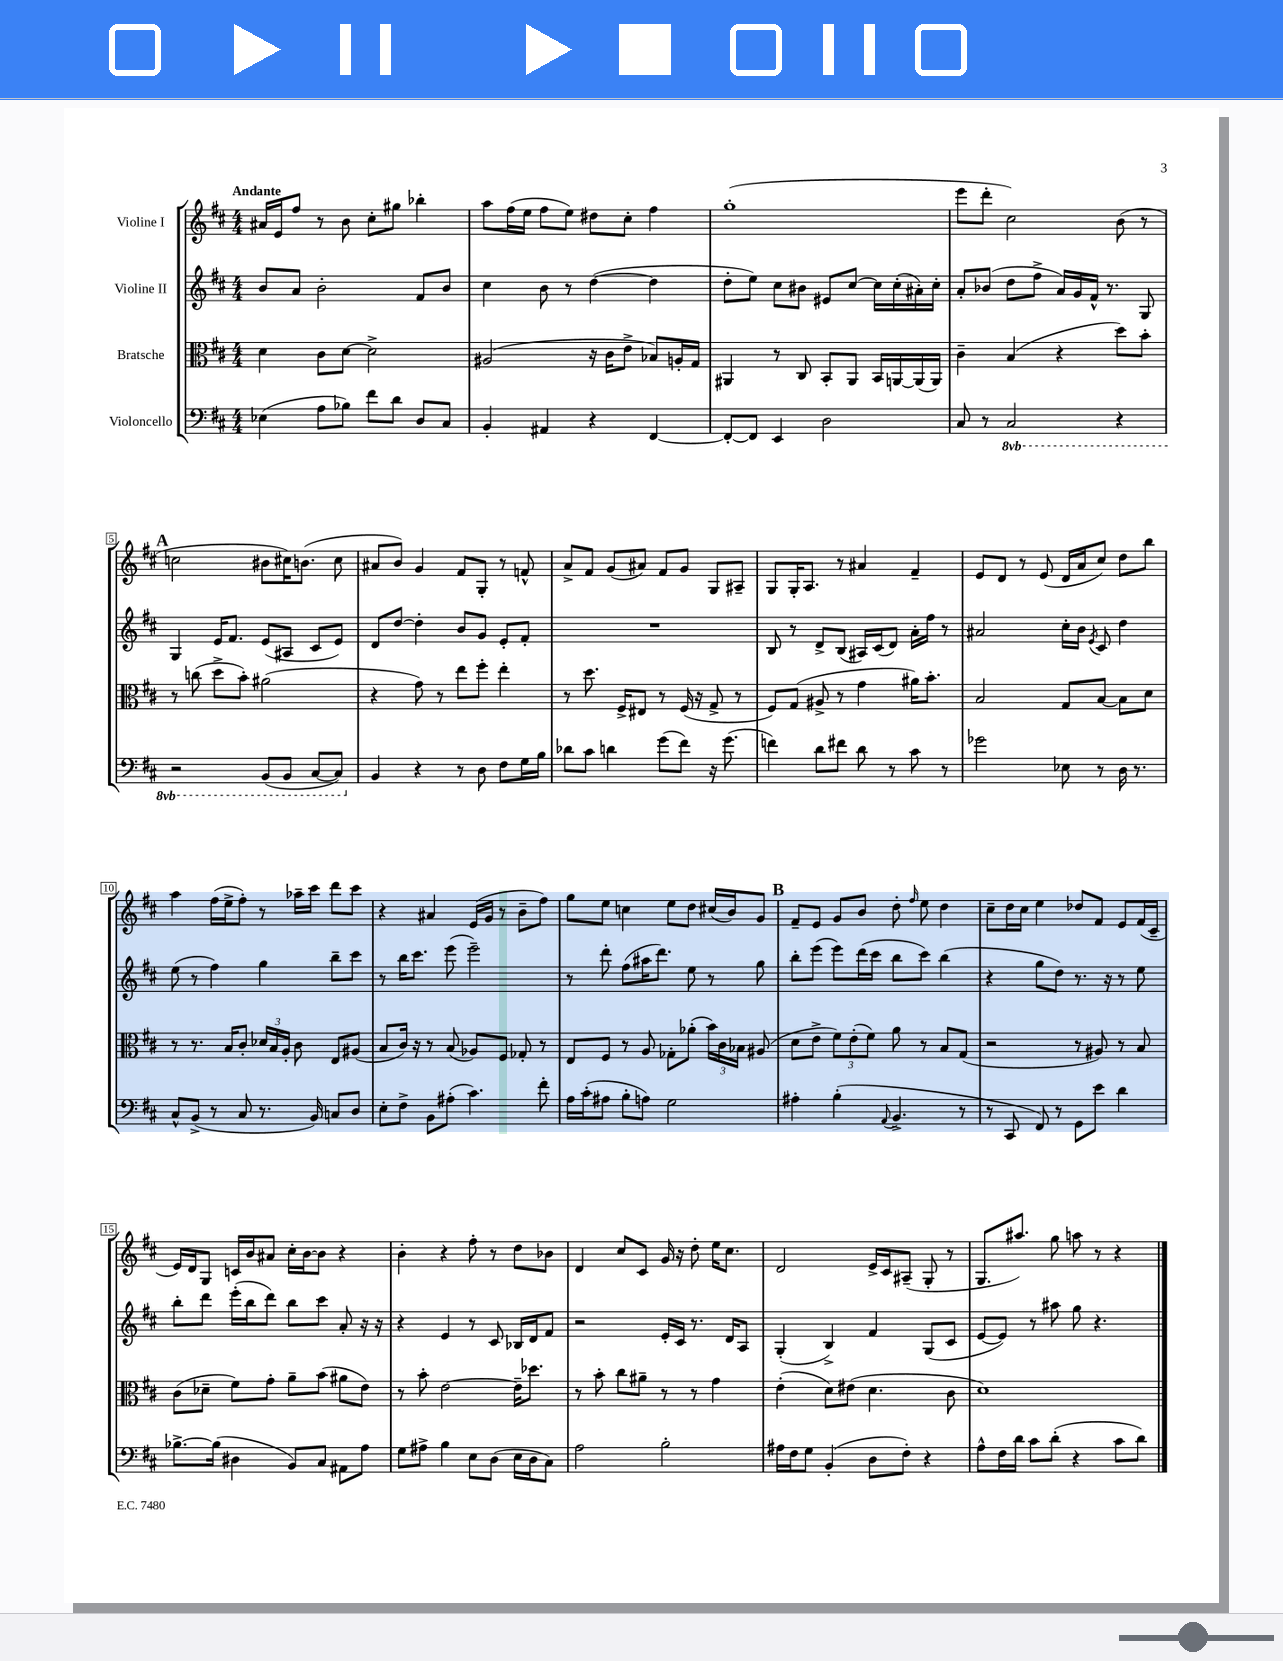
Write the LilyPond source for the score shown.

<<
\new StaffGroup <<
\new Staff = "s0" \with { instrumentName = "Violine I" } {
    \clef treble \key d \major \numericTimeSignature \time 4/4 \tempo "Andante"
    \autoBeamOff ais'16[ e'16 fis''8] r8 b'8 cis''8[-. gis''8] bes''4-. |
    a''8[ fis''16( e''16] fis''8[ e''8]) dis''8[ cis''8]-. fis''4 |
    g''1-.( |
    e'''8[ d'''8]-. cis''2) b'8( r8 |
    \mark \markup { \bold "A" } c''2 bis'8[ cis''16) b'8.]( cis''8 |
    ais'8[ b'8]) g'4 fis'8[ g8]-. r8 f'8-^ |
    a'8[-> fis'8] g'8[( ais'8]) fis'8[ g'8] g8[ ais8]-- |
    g8[ g16-. a8.] r8 ais'4 fis'4-- |
    e'8[ d'8] r8 e'8( d'16[ a'16 cis''8]) d''8[ b''8] |
    a''4 fis''16[( e''16-> fis''8]-.) r8 aes''16[-- cis'''16] d'''8[ cis'''8] |
    r4 ais'4 e'16[( g'16] r8 b'8[-- fis''8]) |
    g''8[ e''8] c''4 e''8[ d''8] cis''16[( b'16) g'8] |
    \mark \markup { \bold "B" } fis'8[-- e'8] g'8[ b'8] d''8-. \grace { fis''16 } e''8 d''4 |
    cis''8[-- d''16 cis''16] e''4 des''8[ fis'8] e'8[ fis'16( cis'16]-- |
    e'16[) d'16 g8] c'16[ b'16 ais'8] cis''16[-. b'16~ b'8] r4 |
    b'4-. r4 fis''8-. r8 d''8[ bes'8] |
    d'4 cis''8[ cis'8] g'16 r16 d''8-. e''16[ cis''8.] |
    d'2 e'16[-> cis'16 ais8]--( g8-. r8 |
    g8.[ ais''8.]) g''8 a''8 r8 r4 \bar "|." |
}
\new Staff = "s1" \with { instrumentName = "Violine II" } {
    \clef treble \key d \major \numericTimeSignature \time 4/4
    \autoBeamOff b'8[ a'8] b'2-. fis'8[ b'8] |
    cis''4 b'8 r8 d''4~( d''4 |
    d''8[-. e''8]) cis''8[ bis'8] eis'8[ cis''8]~ cis''16[ cis''16-.( ais'16-.) cis''16]-. |
    a'8[-. bes'8]( d''8[ fis''8]-> a'16[) g'16 fis'16]-^ r8. g8 |
    \mark \markup { \bold "A" } g4 e'16[ fis'8.] e'8[( ais8] cis'8[ e'8]) |
    d'8[ d''8]~ d''4-. b'8[ g'8] e'8[-. fis'8]-. |
    R1 |
    b8 r8 d'8[-> b8]( ais16[) cis'16( d'8]) a'16[-. fis''16] r8 |
    ais'2 cis''16[-. b'16] \acciaccatura { e'8 } cis'8 d''4 |
    e''8( r8 fis''4) g''4 b''8[-- cis'''8] |
    r8 b''16[ cis'''8.] e'''8( e'''2--) |
    r8 d'''8-. fis''8[( ais''16 d'''8.]) e''8 r8 g''8 |
    \mark \markup { \bold "B" } b''8[-. e'''8]( e'''8[) d'''16( cis'''16] b''8[ cis'''8]) b''4( |
    r4 g''8[ d''8]) r8. r16 r8 e''8 |
    b''8[-. d'''8] e'''16[-.( b''16 d'''8]) b''8[ cis'''8] a'8-. r16 r16 |
    r4 e'4 r8 cis'8 bes16[ d'16 fis'8] |
    r2 e'16[-. cis'16] r8. d'16[ a8] |
    g4-.( b4->) fis'4 g8[( cis'8] |
    e'8[~ e'8]) r8 ais''8 g''8 r4. \bar "|." |
}
\new Staff = "s2" \with { instrumentName = "Bratsche" } {
    \clef alto \key d \major \numericTimeSignature \time 4/4
    \autoBeamOff d'4 cis'8[ d'8]~ d'2-> |
    ais2( r16 cis'16[ e'8]-> bes8[) a16-. g16] |
    ais,4 r8 cis8 b,8[-. ais,8] b,16[ a,16~ a,16( a,16]) |
    cis'4-- b4( r4 d''8[) b'8]-. |
    \mark \markup { \bold "A" } r8 c''8( d''8[-> b'8]-.) ais'2( |
    r4 g'8) r8 e''8[ fis''8]-. e''4-. |
    r8 d''8. fis16[-> eis8] r8 fis16( r16 g8-> r8 |
    fis8[) g8]( ais8-> r8 g'4 ais'16[) b'8.]-. |
    b2 g8[ b8]~ b8[ d'8] |
    r8 r8. b16[ cis'8]-. \tuplet 3/2 { des'16[ b16 a16]-. } cis'8 e8[ ais8]( |
    b8[ cis'16]) r16 r8 b8( aes8[) fis8] ges8-. r8 |
    e8[ fis8] r8 a8 ges8[-. aes'8]-.( \tuplet 3/2 { b'16[) cis'16 bes16] } ais8( |
    \mark \markup { \bold "B" } d'8[ e'8]-> \tuplet 3/2 { fis'8[) e'8-.( fis'8]) } a'8 r8 b8[ g8]( |
    r2 r8 ais8) r8 b8 |
    cis'8[( des'8]-- fis'8[) g'8]-. a'8[-- b'8]( ais'8[ e'8]) |
    r8 b'8-. e'2~ e'16[-- des''8.] |
    r8 b'8-. cis''8[ ais'8]-- r8 r8 g'4 |
    e'4-.( d'8[) eis'8]( d'4. cis'8 |
    d'1) \bar "|." |
}
\new Staff = "s3" \with { instrumentName = "Violoncello" } {
    \clef bass \key d \major \numericTimeSignature \time 4/4 \set Staff.ottavationMarkups = #ottavation-simple-ordinals
    \autoBeamOff ees4( a8[ bes8]) fis'8[ d'8] d8[ cis8] |
    b,4-. ais,4 r4 fis,4~ |
    fis,8[~-. fis,8] e,4 d2 |
    cis8 r8 \ottava #-1 cis,2 r4 |
    \mark \markup { \bold "A" } r2 b,,8[( b,,8] cis,8[~ cis,8]) \ottava #0 |
    b,4 r4 r8 d8 fis8[ g16 b16] |
    des'8[ cis'8] d'4 g'8[( fis'8]) r16 g'8.( |
    f'4) d'8[ fis'8] d'8 r8 cis'8 r8 |
    ges'2 ees8 r8 d16 r8. |
    cis8[-^ b,8]->( r8 cis8 r8. b,16) c8[ d8] |
    e8[-. fis8]-> b,8[ ais8]-.( cis'4.) fis'8-. |
    a16[ cis'16-.( ais8] b8[-. a8]) g2 |
    \mark \markup { \bold "B" } ais4-. b4-.( \appoggiatura { a,8 } b,4.-> r8 |
    r8 cis,8 fis,8) r8 g,8[ e'8] d'4 |
    bes8.[~-> bes16]( dis4 b,8[) cis8] ais,8[ a8] |
    g8[ ais8]-> b4 e8[ d8]( e16[ d16 cis8]) |
    a2 b2-. |
    ais16[ fis16 g8] b,4-.( d8[ fis8]-.) r4 |
    a8[-^ fis16 d'16] cis'8[ d'8]-.( r4 cis'8[ d'8]) \bar "|." |
}
>>
>>
\layout { \context { \Score \override BarNumber.stencil = #(make-stencil-boxer 0.1 0.3 ly:text-interface::print) } }
